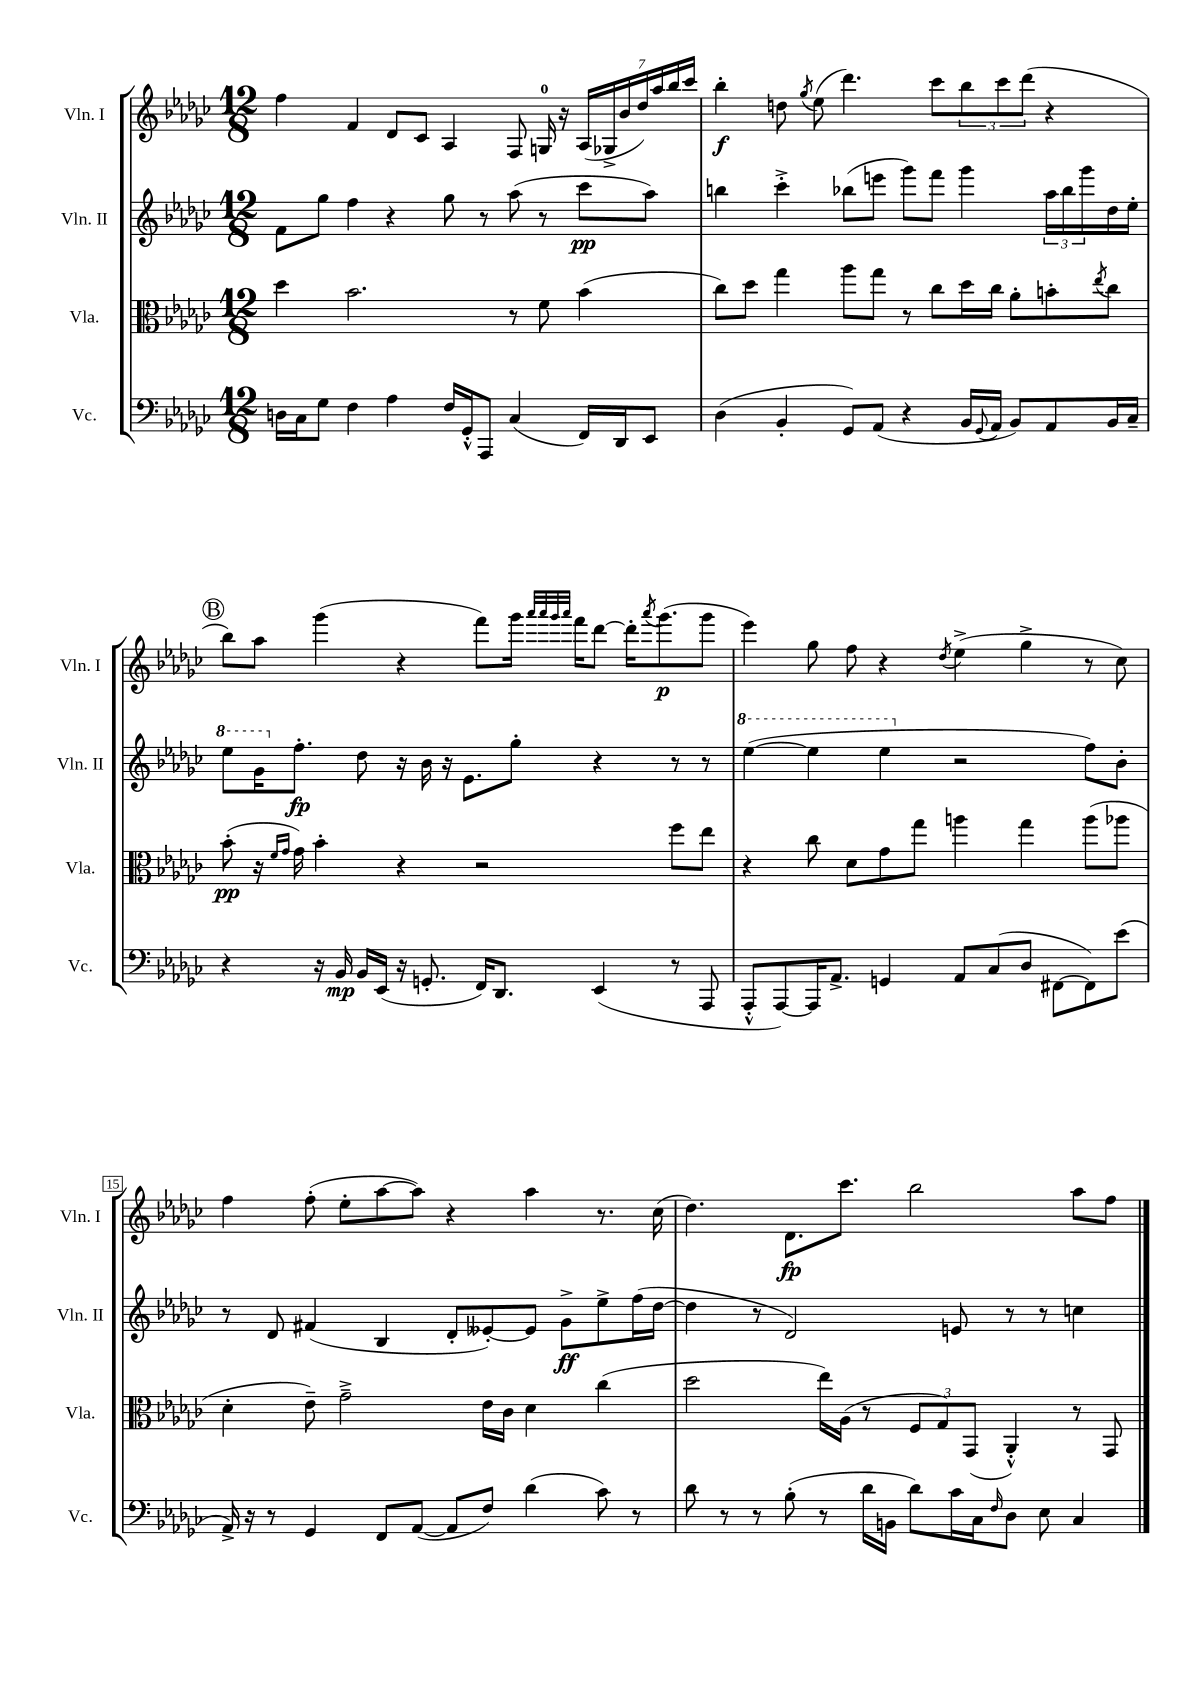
<<
\new StaffGroup <<
\new Staff = "s0" \with { instrumentName = "Vln. I" shortInstrumentName = "Vln. I" } {
    \clef treble \key ges \major \numericTimeSignature \time 12/8
    f''4 f'4 des'8 ces'8 aes4 f8 g16-0 r16 \tuplet 7/4 { aes16( ges16-> bes'16 des''16) aes''16 bes''16 ces'''16 } |
    bes''4-.\f d''8 \acciaccatura { ges''8 } ees''8( des'''4.) ces'''8 \tuplet 3/2 { bes''8 ces'''8 des'''8( } r4 |
    \mark \markup { \circle "B" } bes''8) aes''8 ges'''4( r4 f'''8) ges'''16 \grace { aes'''32 aes'''32 ges'''32 aes'''32 } f'''16 des'''8~ des'''16-. \acciaccatura { aes'''8 } ges'''8.\p( ges'''8 |
    ees'''4) ges''8 f''8 r4 \acciaccatura { des''8 } ees''4->( ges''4-> r8 ces''8) |
    f''4 f''8-.( ees''8-. aes''8~ aes''8) r4 aes''4 r8. ces''16( |
    des''4.) des'8.\fp ces'''8. bes''2 aes''8 f''8 \bar "|." |
}
\new Staff = "s1" \with { instrumentName = "Vln. II" shortInstrumentName = "Vln. II" } {
    \clef treble \key ges \major \numericTimeSignature \time 12/8
    f'8 ges''8 f''4 r4 ges''8 r8 aes''8( r8 ces'''8\pp aes''8) |
    b''4 ces'''4-.-> bes''8( e'''8 ges'''8) f'''8 ges'''4 \tuplet 3/2 { aes''16 bes''16 ges'''16 } des''16 ees''16-. |
    \mark \markup { \circle "B" } \ottava #1 ees'''8 ges''16 \ottava #0 f''8.-.\fp des''8 r16 bes'16 r16 ees'8. ges''8-. r4 r8 r8 |
    \ottava #1 ees'''4~( ees'''4 ees'''4 \ottava #0 r2 f''8) bes'8-. |
    r8 des'8 fis'4( bes4 des'8-. eeses'8~-.) eeses'8 ges'8->\ff ees''8-> f''16( des''16~ |
    des''4 r8 des'2) e'8 r8 r8 c''4 \bar "|." |
}
\new Staff = "s2" \with { instrumentName = "Vla." shortInstrumentName = "Vla." } {
    \clef alto \key ges \major \numericTimeSignature \time 12/8
    des''4 bes'2. r8 f'8 bes'4( |
    ces''8) des''8 ges''4 aes''8 ges''8 r8 ces''8 des''16 ces''16 aes'8-. b'8-. \acciaccatura { ees''8 } ces''8 |
    \mark \markup { \circle "B" } bes'8-.\pp( r16 \grace { f'16 ges'16 } ges'16) bes'4-. r4 r2 f''8 ees''8 |
    r4 ces''8 des'8 ges'8 ges''8 a''4 ges''4 a''8( aes''8 |
    des'4-. ees'8--) ges'2---> ees'16 ces'16 des'4 ces''4( |
    des''2 ees''16) aes16( r8 \tuplet 3/2 { f8 ges8) ges,8( } aes,4-.-^) r8 ges,8 \bar "|." |
}
\new Staff = "s3" \with { instrumentName = "Vc." shortInstrumentName = "Vc." } {
    \clef bass \key ges \major \numericTimeSignature \time 12/8
    d16 ces16 ges8 f4 aes4 f16 ges,16-.-^ aes,,8 ces4( f,16) des,16 ees,8 |
    des4( bes,4-. ges,8) aes,8( r4 bes,16 \appoggiatura { ges,8 } aes,16 bes,8) aes,8 bes,16 ces16-- |
    \mark \markup { \circle "B" } r4 r16 bes,16\mp bes,16 ees,16( r16 g,8.-. f,16) des,8. ees,4( r8 aes,,8 |
    aes,,8-.-^ aes,,8~) aes,,16 aes,8.-> g,4 aes,8 ces8( des8 fis,8~ fis,8) ees'8( |
    aes,16->) r16 r8 ges,4 f,8 aes,8~( aes,8 f8) des'4( ces'8) r8 |
    des'8 r8 r8 bes8-.( r8 des'16 b,16 des'8) ces'16 ces16 \grace { f16 } des8 ees8 ces4 \bar "|." |
}
>>
>>
\layout { \context { \Score currentBarNumber = #11 \override BarNumber.break-visibility = ##(#f #t #t) barNumberVisibility = #(every-nth-bar-number-visible 5) \override BarNumber.stencil = #(make-stencil-boxer 0.1 0.3 ly:text-interface::print) } }
